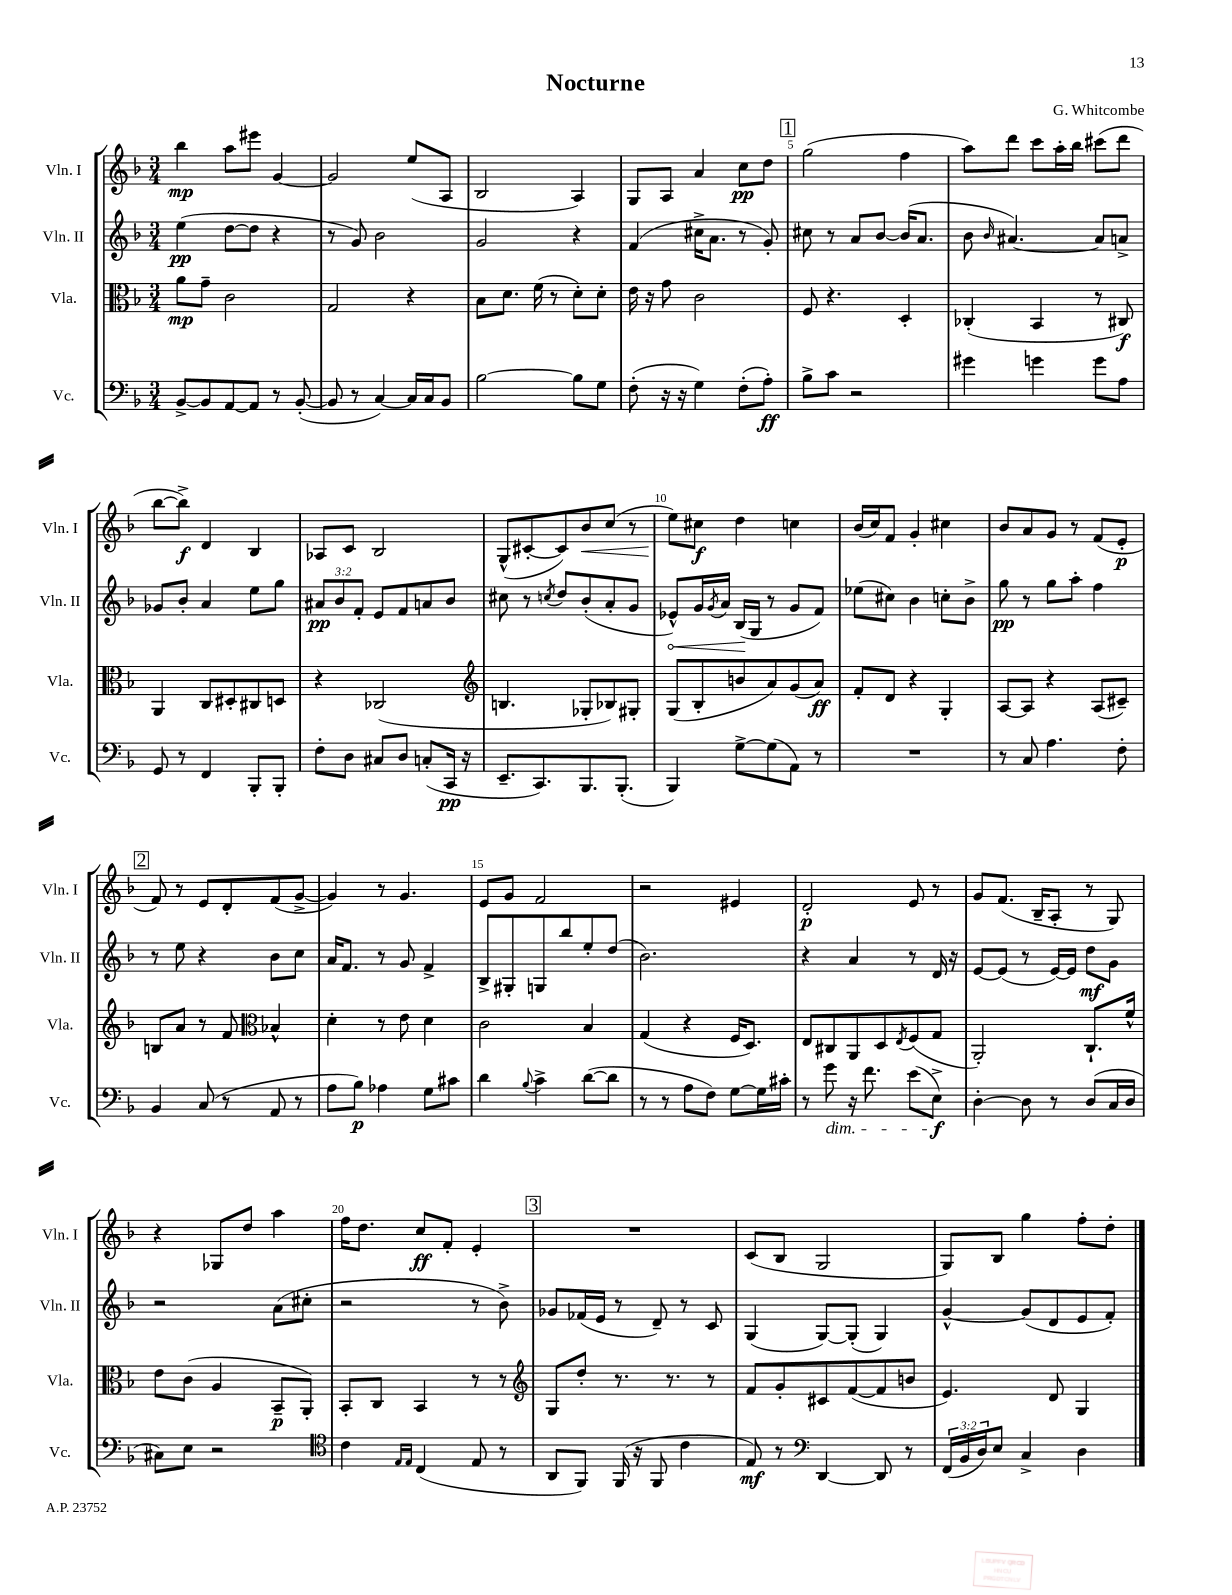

**kern	**kern	**kern	**kern
*staff4	*staff3	*staff2	*staff1
*clefF4	*clefC3	*clefG2	*clefG2
*k[b-]	*k[b-]	*k[b-]	*k[b-]
*M3/4	*M3/4	*M3/4	*M3/4
[8BB-^	8a	(4ee	4bb-
8BB-]	8g~	.	.
[8AA	2c	[8dd	8aa
8AA]	.	8dd]	8eee#
8r	.	4r	[4g
([8BB-'	.	.	.
=	=	=	=
8BB-]	2G	8r	2g]
8r	.	8g)	.
[4C)	.	2b-	.
16C]	4r	.	(8ee
16C	.	.	.
8BB-	.	.	8A
=	=	=	=
[2B-	8B-	2g	2B-
.	8.d	.	.
.	(16f	.	.
.	8r	.	.
8B-]	8d')	4r	4A)
8G	8d'	.	.
=	=	=	=
(8F'	16e	(4f	8G
.	16r	.	.
16r	8g	.	8A
16r	.	.	.
4G)	2c	16cc#^	4a
.	.	8.a	.
(8F'	.	8r	8cc
8A')	.	8g')	8dd
=	=	=	=
8B-^	8F	8cc#	(2gg
8c	4.r	8r	.
2r	.	8a	.
.	.	[8b-	.
.	4D'	(16b-]	4ff
.	.	8.a	.
=	=	=	=
4g#	(4C-'	8b-	8aa)
.	.	16qqb-	.
.	.	[4.a#)	8ddd
4g	4BB-	.	8ccc
.	.	.	16aa'
.	.	.	16bb-
8g	8r	8a#]	(8ccc#
8A	8C#)	8a^	8ddd
=	=	=	=
8GG	4AA	8g-	[8bb-
8r	.	8b-'	8bb-^])
4FF	8C	4a	4d
.	8D#'	.	.
8BBB-'	8C#	8ee	4B-
8BBB-'	8D	8gg	.
=	=	=	=
8F'	4r	12a#	8A-
.	.	12b-	.
8D	.	.	8c
.	.	12f'	.
8C#	(2C-	8e	2B-
8D	.	8f	.
(8C'	.	8a	.
16CC	.	8b-	.
16r	.	.	.
=	=	=	=
*	*clefG2	*	*
8.EE~	4.B	8cc#	(8G^^
.	.	8r	[8c#'
8.CC)	.	.	.
.	.	8qcc	.
.	.	8dd	8c#])
8.BBB-	8G-'	(8b-'	8b-
.	8B-)	8a'	(8cc
(8.BBB-'	.	.	.
.	8G#'	8g	8r
=	=	=	=
4BBB-)	(8G	8e-^^)	8ee)
.	8B-'	16g	8cc#
.	.	8qg	.
.	.	16a	.
[8G^	8b	(16B-	4dd
.	.	16G	.
(8G]	8a)	8r	.
8AA)	(8g	8g	4cc
8r	8a)	8f)	.
=	=	=	=
2.r	8f'	(8ee-	(16b-
.	.	.	16cc)
.	8d	8cc#)	8f
.	4r	4b-	4g'
.	4G'	8cc'	4cc#
.	.	8b-^	.
=	=	=	=
8r	[8A	8gg	8b-
8C	8A]	8r	8a
4.A	4r	8gg	8g
.	.	8aa'	8r
.	(8A	4ff	(8f
8F'	8c#~)	.	8e'
=	=	=	=
4BB-	8B	8r	8f)
.	8a	8ee	8r
(8C	8r	4r	8e
8r	8f	.	8d'
*	*clefC3	*	*
8AA	4B-^^	8b-	(8f
8r	.	8cc	[8g^
=	=	=	=
8A	4d'	16a	4g])
.	.	8.f	.
8B-)	.	.	.
4A-	8r	8r	8r
.	8e	8g	4.g
8G	4d	4f^	.
8c#	.	.	.
=	=	=	=
4d	2c	8B-^	8e
.	.	8G#'	8g
8qqB-	.	.	.
4c^	.	8G	2f
.	.	8bb-	.
([8d	4B-	8ee'	.
8d]	.	(8dd	.
=	=	=	=
8r	(4G	2.b-)	2r
8r	.	.	.
8A	4r	.	.
8F)	.	.	.
[8G	16F	.	4e#
.	8.D)	.	.
16G]	.	.	.
16c#'	.	.	.
=	=	=	=
8r	8E	4r	2d'
8g	8C#	.	.
16r	8AA	4a	.
8.f	.	.	.
.	8D	.	.
.	8qE	.	.
(8e	(8F	8r	8e
8E^)	8G	16d	8r
.	.	16r	.
=	=	=	=
[4D'	2AA')	[8e	8g
.	.	(8e]	(8.f
8D]	.	8r	.
.	.	.	16B-~
8r	.	[16e)	8A'
.	.	16e]	.
(8D	8.C`	8dd	8r
16C	.	8g	8G)
16D	16f^^	.	.
=	=	=	=
8C#)	8e	2r	4r
8E	(8c	.	.
2r	4A	.	8G-
.	.	.	8dd
.	8BB-~	(8a	4aa
.	8AA')	8cc#'	.
=	=	=	=
*clefC4	*	*	*
4c	8BB-'	2r	16ff
.	.	.	8.dd
.	8C	.	.
16qqE	.	.	.
16qqE	.	.	.
(4C	4BB-	.	8cc
.	.	.	8f'
8E	8r	8r	4e'
8r	8r	8b-^)	.
=	=	=	=
*	*clefG2	*	*
8AA	8G	8g-	2.r
8FF)	8dd'	(16f-	.
.	.	16e	.
(16FF	8.r	8r	.
16r	.	.	.
8FF	.	8d~)	.
.	8.r	.	.
4c	.	8r	.
.	8r	8c	.
=	=	=	=
8E)	8f	(4G	(8c
8r	8g'	.	8B-
*clefF4	*	*	*
[4DD	8c#	[8G)	2G
.	([8f	(8G']	.
8DD]	8f]	4G)	.
8r	8b	.	.
=	=	=	=
(24FF	4.e)	[4g^^	8G)
24BB-	.	.	.
24D)	.	.	.
8E	.	.	8B-
4C^	.	(8g]	4gg
.	8d	8d	.
4D	4G	8e	8ff'
.	.	8f')	8dd'
==	==	==	==
*-	*-	*-	*-
